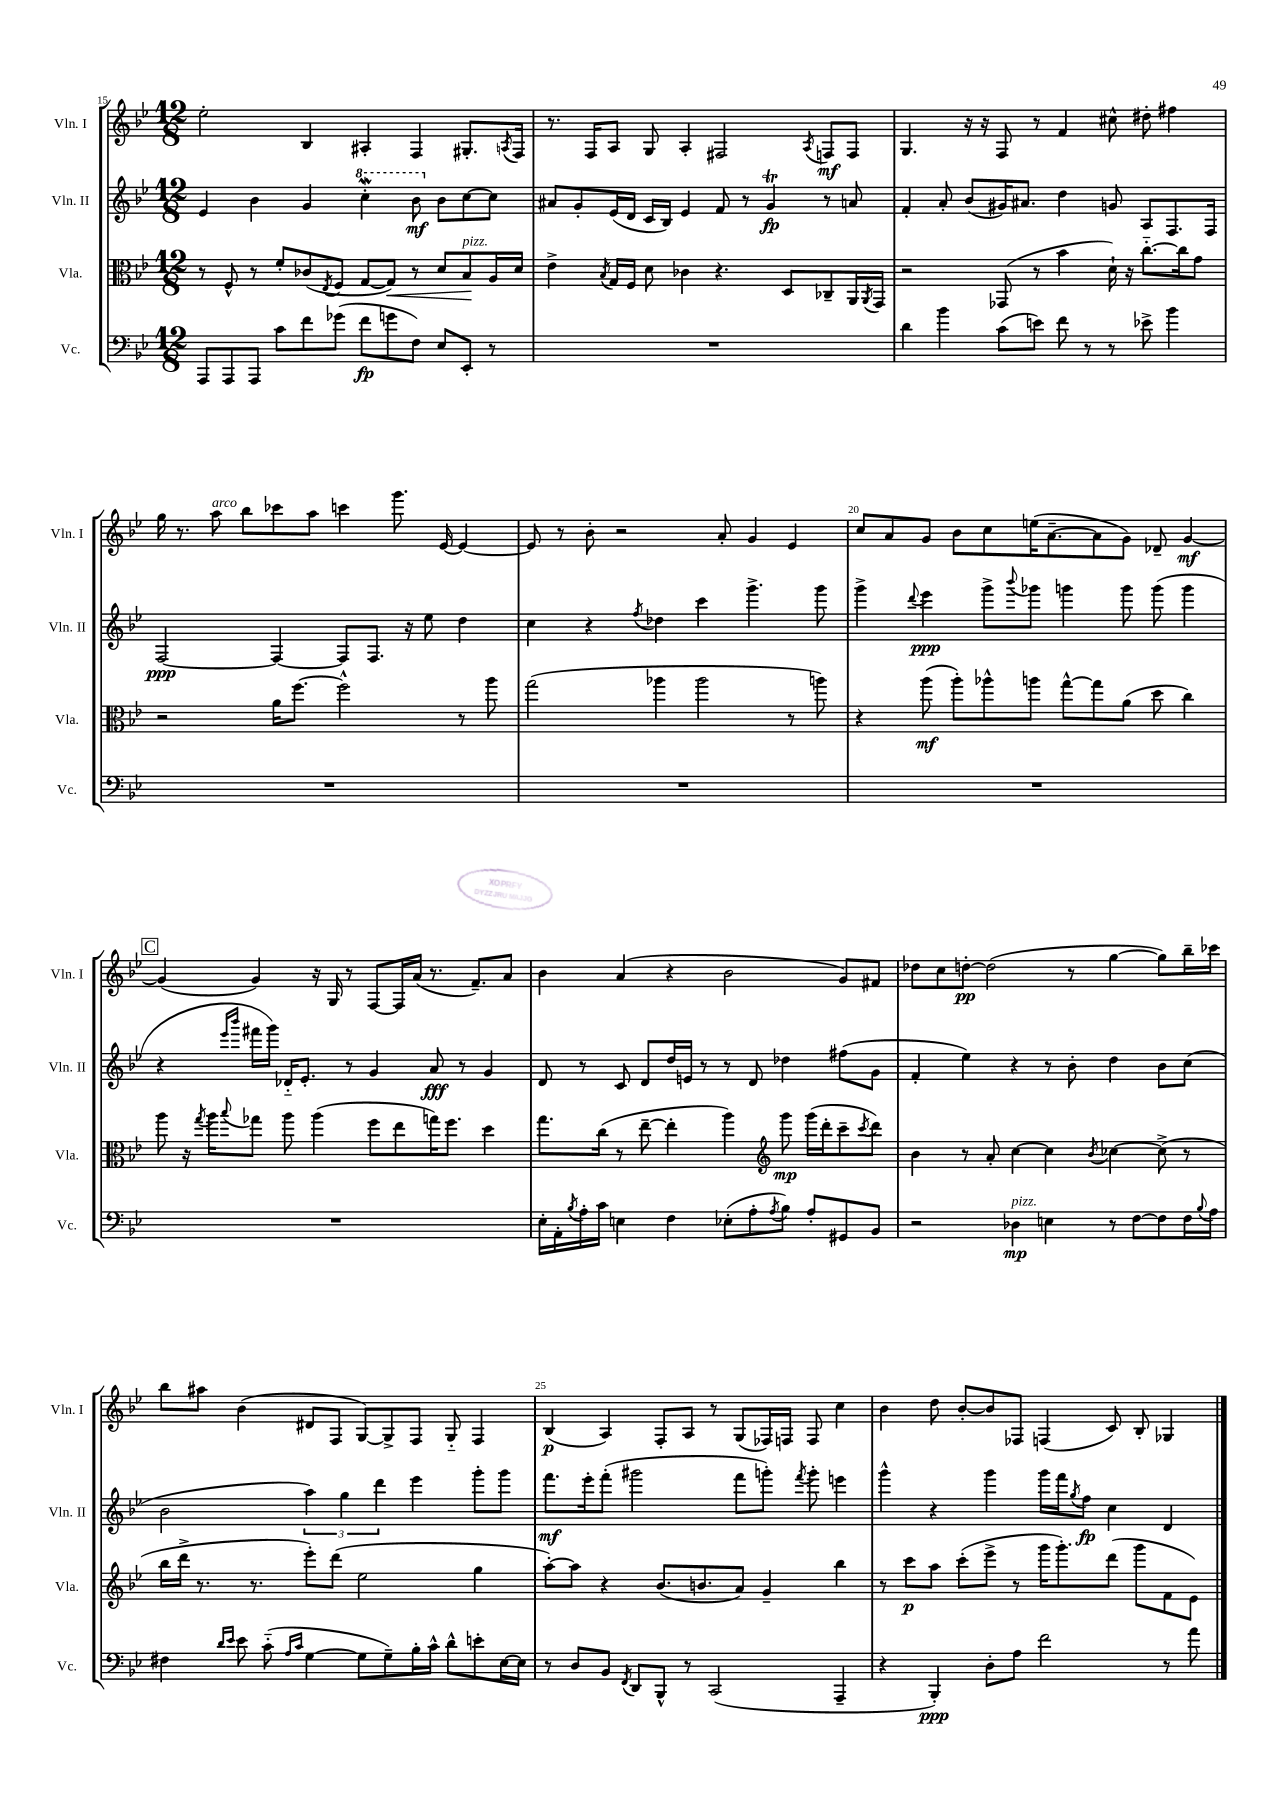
<<
\new StaffGroup <<
\new Staff = "s0" \with { instrumentName = "Vln. I" shortInstrumentName = "Vln. I" } {
    \clef treble \key bes \major \numericTimeSignature \time 12/8
    ees''2-. bes4 ais4-. f4 gis8.-. \acciaccatura { a8 } f16 |
    r8. f16 a8 g8 a4-. fis2 \acciaccatura { a8 } f8\mf f8 |
    g4. r16 r16 f8 r8 f'4 cis''8-^ dis''8-. fis''4 |
    g''16 r8. a''8^\markup { \italic "arco" } bes''8 ces'''8 a''8 c'''4 g'''8. ees'16~ ees'4~ |
    ees'8 r8 bes'8-. r2 a'8-. g'4 ees'4 |
    c''8 a'8 g'8 bes'8 c''8 e''16( a'8.~-- a'8 g'8) des'8-- g'4~\mf |
    \mark \markup { \box "C" } g'4( g'4) r16 g16 r8 f8~ f16 a'16( r8. f'8.--) a'8 |
    bes'4 a'4( r4 bes'2 g'8) fis'8 |
    des''8 c''8 d''8~-.\pp d''2( r8 g''4~ g''8) bes''16-- ces'''16 |
    bes''8 ais''8 bes'4( dis'8 f8 g8~) g8-> f8 g8-_ f4 |
    bes4\p( a4) f8-. a8 r8 g8( fes16) f16 f8 c''4 |
    bes'4 d''8 bes'8~-. bes'8 fes8 f4( c'8) bes8-. ges4 \bar "|." |
}
\new Staff = "s1" \with { instrumentName = "Vln. II" shortInstrumentName = "Vln. II" } {
    \clef treble \key bes \major \numericTimeSignature \time 12/8
    ees'4 bes'4 g'4 \ottava #1 c'''4-.\mordent bes''8\mf \ottava #0 bes'8 c''8~ c''8 |
    ais'8 g'8-. ees'16( d'16 c'16 bes16) ees'4 f'8 r8 g'4\trill\fp r8 a'8 |
    f'4-. a'8-. bes'8( gis'16) ais'8. d''4 g'8 a8 f8. f16 |
    f2~\ppp f4~ f8 f8. r16 ees''8 d''4 |
    c''4 r4 \acciaccatura { f''8 } des''4 c'''4 g'''4.-> g'''8 |
    g'''4-> \appoggiatura { d'''8 } ees'''4\ppp g'''8-> \appoggiatura { bes'''8 } ges'''8 g'''4 g'''8 g'''8( g'''4 |
    \mark \markup { \box "C" } r4 \grace { ees'''16 bes'''16 } fis'''16 g'''16) des'16-_ ees'8.-. r8 g'4 a'8\fff r8 g'4 |
    d'8 r8 c'8 d'8 d''16 e'16 r8 r8 d'8 des''4 fis''8( g'8 |
    f'4-. ees''4) r4 r8 bes'8-. d''4 bes'8 c''8( |
    bes'2 \tuplet 3/2 { a''4) g''4 d'''4 } ees'''4 g'''8-. g'''8 |
    f'''8.\mf ees'''16-. f'''8-.( gis'''2 f'''8 g'''8-.) \acciaccatura { f'''8 } g'''8-. e'''4 |
    g'''4-^ r4 g'''4 g'''16 f'''16 \acciaccatura { g''8 } f''8\fp c''4 d'4 \bar "|." |
}
\new Staff = "s2" \with { instrumentName = "Vla." shortInstrumentName = "Vla." } {
    \clef alto \key bes \major \numericTimeSignature \time 12/8
    r8 f8-^ r8 f'8-. ces'8( \acciaccatura { ees8 } f8 g8~ g8\<) r8 d'8 bes8\!^\markup { \italic "pizz." } a16 d'16 |
    ees'4-> \acciaccatura { bes8 } g16 f16 d'8 ces'4 r4. d8 ces8-- a,16 \acciaccatura { a,8 } g,16 |
    r2 ges,8( r8 bes'4 d'16-!) r16 c''8.~-_ c''16 g'8 |
    r2 a'16 f''8.~ f''2-^ r8 a''8 |
    g''2( aes''4 aes''2 r8 a''8) |
    r4 a''8\mf( a''8-.) aes''8-^ a''8 g''8~-^ g''8 a'8( d''8 c''4) |
    \mark \markup { \box "C" } a''8 r16 \acciaccatura { g''8 } a''16 \appoggiatura { bes''8 } ges''8 a''8 a''4( f''8 ees''8 g''16) f''8. d''4 |
    g''8. c''16( r8 ees''8~-- ees''4-. a''4) \clef treble g'''8\mp g'''16( d'''16-. c'''8-- \acciaccatura { c'''8 } d'''8) |
    bes'4 r8 a'8-. c''4~ c''4 \acciaccatura { bes'8 } ces''4~ ces''8->( r8 |
    bes''16 d'''16-> r8. r8. ees'''8-.) d'''8( ees''2 g''4 |
    a''8~-.) a''8 r4 bes'8.( b'8. a'8) g'4-- bes''4 |
    r8 c'''8\p a''8 c'''8-.( ees'''8-> r8 g'''16 g'''8.-.) d'''8( g'''8 f'8 ees'8) \bar "|." |
}
\new Staff = "s3" \with { instrumentName = "Vc." shortInstrumentName = "Vc." } {
    \clef bass \key bes \major \numericTimeSignature \time 12/8
    a,,8 a,,8 a,,8 c'8 f'8 ges'8( f'8\fp g'8 f8) ees8 ees,8-. r8 |
    R1. |
    d'4 bes'4 c'8( e'8) f'8 r8 r8 ees'8-> bes'4 |
    R1. |
    R1. |
    R1. |
    \mark \markup { \box "C" } R1. |
    ees16-. a,16-. \acciaccatura { bes8 } a16-. c'16 e4 f4 ees8-.( a8-. \acciaccatura { a8 } bes8) a8-. gis,8 bes,8 |
    r2 des4\mp^\markup { \italic "pizz." } e4 r8 f8~ f8 f16 \appoggiatura { bes8 } a16 |
    fis4 \grace { d'16 ees'16 } ees'8 c'8-_( \grace { a16 c'16 } g4~ g8 g8--) bes16-. c'16-^ d'8-^ e'8-. ees16~ ees16 |
    r8 d8 bes,8 \acciaccatura { f,8 } d,8 bes,,8-^ r8 c,2( a,,4-- |
    r4 bes,,4-.\ppp) d8-. a8 f'2 r8 a'8 \bar "|." |
}
>>
>>
\layout { \context { \Score currentBarNumber = #15 \override BarNumber.break-visibility = ##(#f #t #t) barNumberVisibility = #(every-nth-bar-number-visible 5) } }
